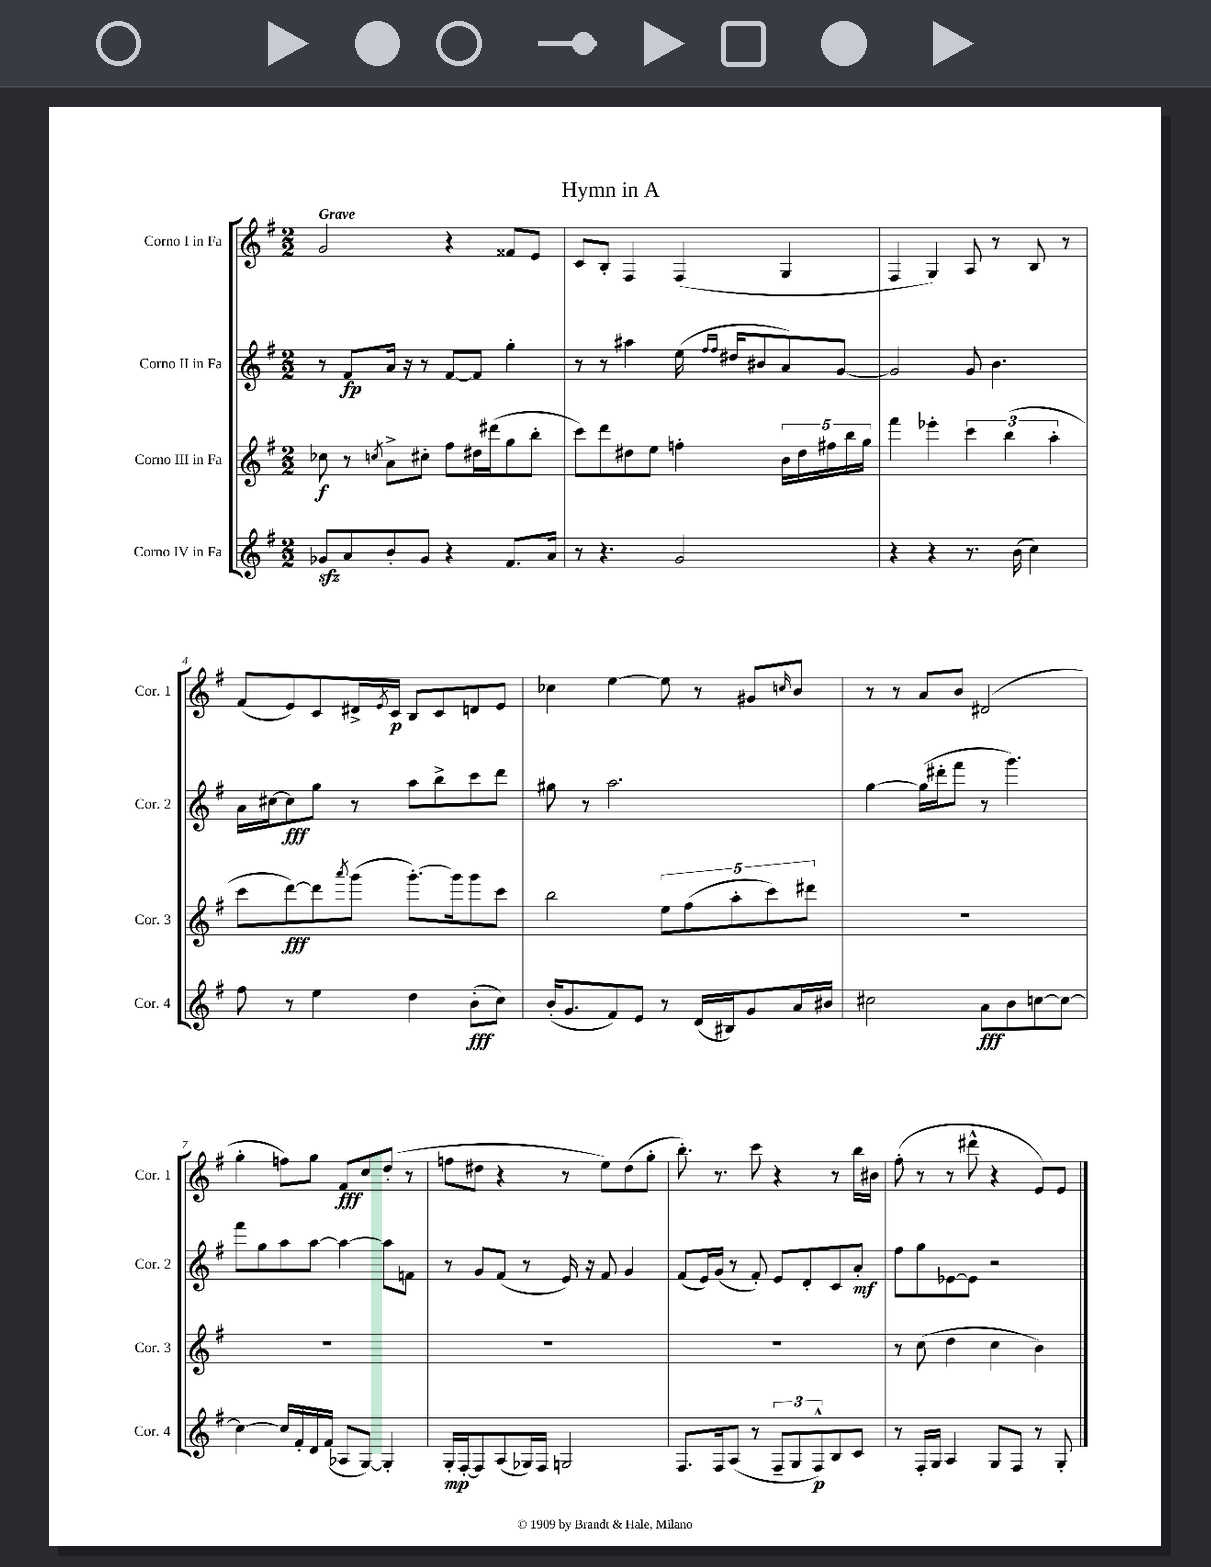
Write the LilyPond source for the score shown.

\header { title = "Hymn in A" }
<<
\new StaffGroup <<
\new Staff = "s0" \with { instrumentName = "Corno I in Fa" shortInstrumentName = "Cor. 1" } {
    \clef treble \key g \major \numericTimeSignature \time 2/2 \tempo "Grave"
    g'2 r4 fisis'8 e'8 |
    c'8 b8-. fis4 fis4( g4 |
    fis4 g4) a8 r8 b8 r8 |
    fis'8( e'8) c'8 dis'16-> \acciaccatura { e'8 } c'16\p b8 c'8 d'8 e'8 |
    ces''4 e''4~ e''8 r8 gis'8 \grace { c''16 } b'8 |
    r8 r8 a'8 b'8 dis'2( |
    g''4-. f''8) g''8 fis'8\fff c''8 d''8-.( r8 |
    f''8 dis''8 r4 r8 e''8) dis''8( g''8-. |
    b''8.-.) r8. c'''8 r4 r8 b''16 bis'16 |
    fis''8-.( r8 r8 dis'''8-^ r4 e'8) e'8 \bar "|." |
}
\new Staff = "s1" \with { instrumentName = "Corno II in Fa" shortInstrumentName = "Cor. 2" } {
    \clef treble \key g \major \numericTimeSignature \time 2/2
    r8 fis'8\fp a'16 r16 r8 fis'8~ fis'8 g''4-. |
    r8 r8 ais''4 e''16( \grace { fis''16 fis''16 } dis''16 bis'8 a'8) g'8~ |
    g'2 g'8 b'4. |
    a'16 cis''16~ cis''8\fff g''8 r8 a''8 b''8-> c'''8 d'''8 |
    gis''8 r8 a''2. |
    g''4~ g''16( dis'''16-. fis'''8 r8 g'''4.) |
    fis'''8 g''8 a''8 a''8~ a''4~ a''8 f'8 |
    r8 g'8 fis'8( r8 e'16) r16 fis'8 g'4 |
    fis'8( e'16) g'16( r8 fis'8-.) e'8 d'8-. c'8 a'8-.\mf |
    fis''8 g''8 ees'8~ ees'8 r2 \bar "|." |
}
\new Staff = "s2" \with { instrumentName = "Corno III in Fa" shortInstrumentName = "Cor. 3" } {
    \clef treble \key g \major \numericTimeSignature \time 2/2
    ces''8\f r8 \acciaccatura { c''8 } a'8-> cis''8-. fis''8 dis''16 dis'''16( g''8 b''8-. |
    c'''8) d'''8 dis''8 e''8 f''4-. \tuplet 5/4 { b'16 dis''16 fis''16 b''16 g''16 } |
    fis'''4 ees'''4-. \tuplet 3/2 { c'''4 b''4( a''4-. } |
    c'''8 d'''8~\fff) d'''8 \acciaccatura { a'''8 } g'''8( g'''8.~-.) g'''16 g'''8 c'''8 |
    b''2 \tuplet 5/4 { e''8 fis''8( a''8-. c'''8) dis'''8 } |
    R1 |
    R1 |
    R1 |
    R1 |
    r8 c''8( d''4 c''4 b'4) \bar "|." |
}
\new Staff = "s3" \with { instrumentName = "Corno IV in Fa" shortInstrumentName = "Cor. 4" } {
    \clef treble \key g \major \numericTimeSignature \time 2/2
    ges'8\sfz a'8 b'8-. ges'8 r4 fis'8. a'16 |
    r8 r4. g'2 |
    r4 r4 r8. b'16( c''4) |
    fis''8 r8 e''4 d''4 b'8-.\fff( c''8) |
    b'16-.( g'8. fis'8) e'8 r8 d'16( bis16) g'8 a'16 bis'16 |
    cis''2 a'8\fff b'8 c''8~ c''8~ |
    c''4~ c''16 fis'16-. d'16 fis'16( aes8 g8~) g4-. |
    g16-.\mp fis16~-. fis8 a8( ges16) fis16 g2 |
    fis8. fis16 a8( r8 \tuplet 3/2 { fis8-- g8 fis8-^\p) } b8 c'8 |
    r8 fis16-. g16 a4 g8 fis8 r8 g8-. \bar "|." |
}
>>
>>
